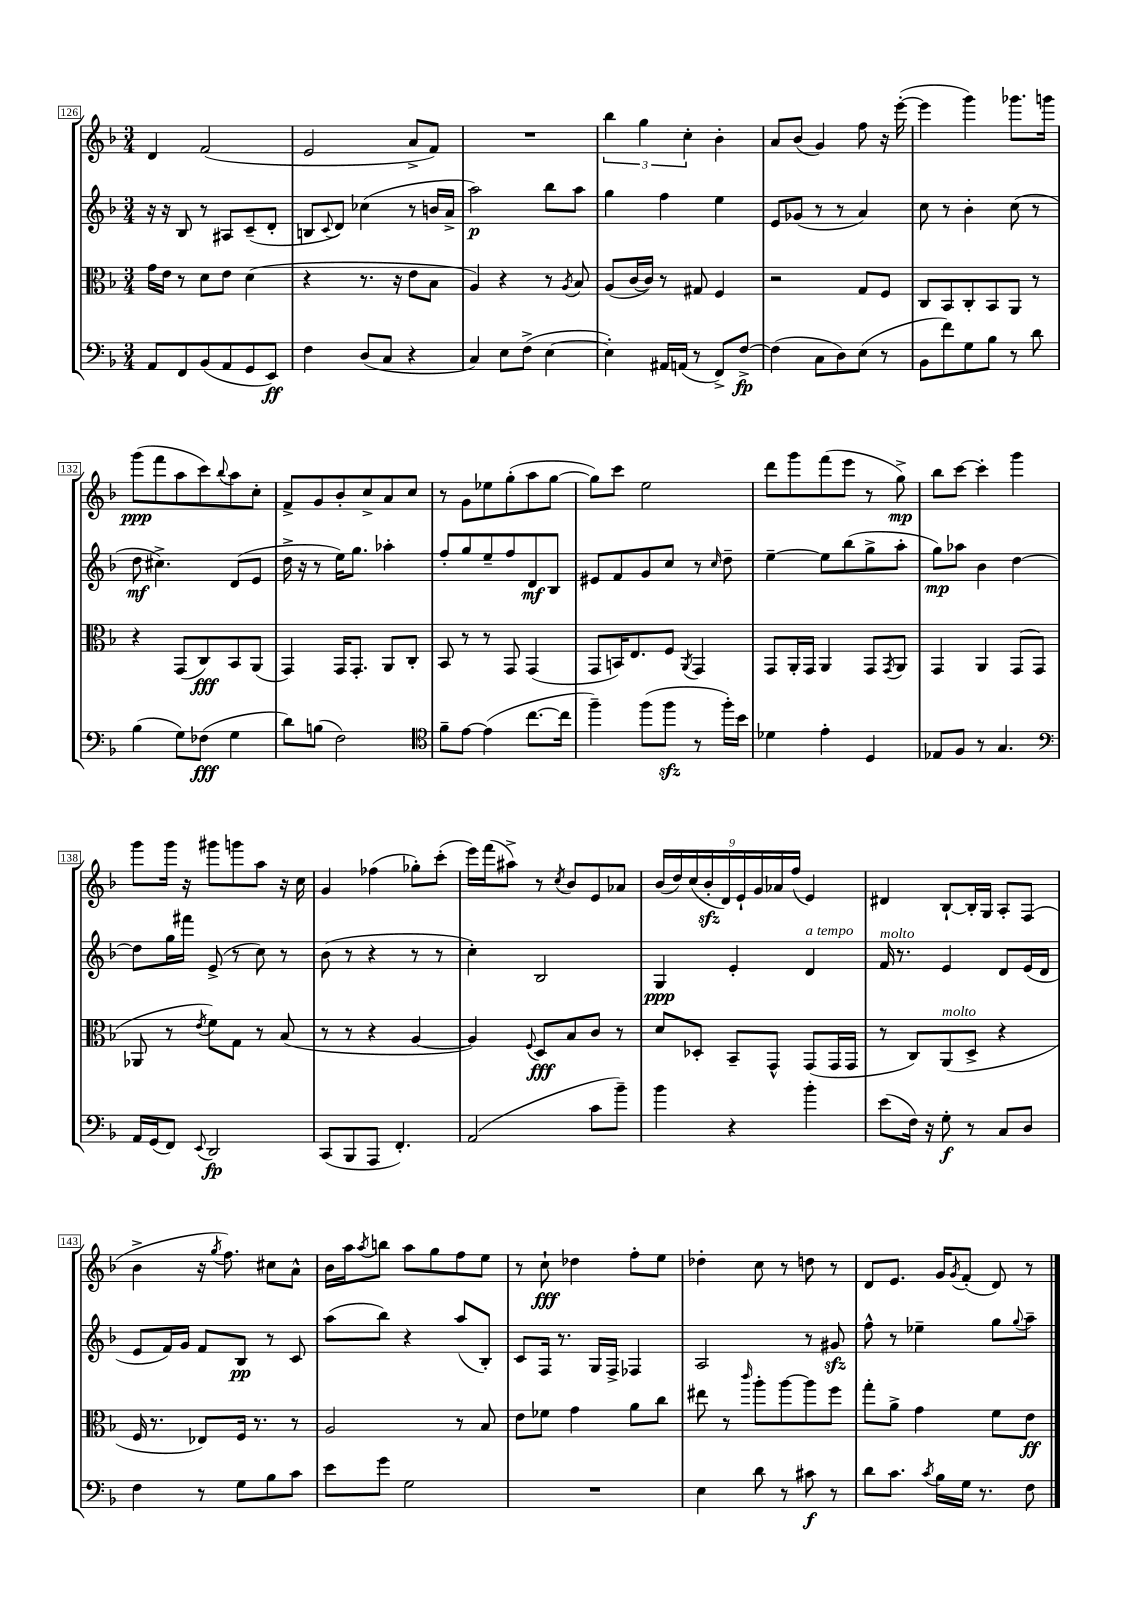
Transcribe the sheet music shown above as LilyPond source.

<<
\new StaffGroup <<
\new Staff = "s0" {
    \clef treble \key f \major \numericTimeSignature \time 3/4
    d'4 f'2( |
    e'2 a'8-> f'8) |
    R2. |
    \tuplet 3/2 { bes''4 g''4 c''4-. } bes'4-. |
    a'8 bes'8( g'4) f''8 r16 e'''16~-.( |
    e'''4 g'''4) ges'''8. g'''16 |
    g'''8\ppp( f'''8 a''8 c'''8) \appoggiatura { bes''8 } a''8 c''8-. |
    f'8-> g'8 bes'8-. c''8-> a'8 c''8 |
    r8 g'8 ees''8 g''8-.( a''8 g''8~ |
    g''8) c'''8 e''2 |
    d'''8 g'''8 f'''8( e'''8 r8 g''8->\mp) |
    bes''8 c'''8~ c'''4-. g'''4 |
    g'''8 g'''16 r16 gis'''8 g'''8 a''8 r16 c''16 |
    g'4 fes''4( ges''8-.) c'''8-.( |
    e'''16) f'''16( ais''8->) r8 \acciaccatura { c''8 } bes'8 e'8 aes'8 |
    \tuplet 9/8 { bes'16( d''16) c''16( bes'16-.\sfz d'16) e'16-! g'16 aes'16 f''16( } e'4) |
    dis'4 bes8~-! bes16-. g16 a8-. f8( |
    bes'4-> r16 \acciaccatura { g''8 } f''8.) cis''8 a'8-^ |
    bes'16 a''16 \acciaccatura { a''8 } b''8 a''8 g''8 f''8 e''8 |
    r8 c''8-!\fff des''4 f''8-. e''8 |
    des''4-. c''8 r8 d''8 r8 |
    d'8 e'8. g'16 \acciaccatura { g'8 } f'8-.( d'8) r8 \bar "|." |
}
\new Staff = "s1" {
    \clef treble \key f \major \numericTimeSignature \time 3/4
    r16 r16 bes8 r8 ais8 c'8--( d'8-. |
    b8 \appoggiatura { c'8 } d'8) ces''4( r8 b'16 a'16-> |
    a''2\p) bes''8 a''8 |
    g''4 f''4 e''4 |
    e'8 ges'8( r8 r8 a'4) |
    c''8 r8 bes'4-. c''8( r8 |
    d''8\mf cis''4.->) d'8( e'8 |
    d''16-> r16 r8 e''16) g''8. aes''4-. |
    f''8-. g''8 e''8-- f''8 d'8\mf bes8 |
    eis'8 f'8 g'8 c''8 r8 \grace { c''16 } d''8-- |
    e''4~-- e''8 bes''8( g''8-> a''8-. |
    g''8\mp) aes''8 bes'4 d''4~ |
    d''8 g''16 fis'''16 e'8->( r8 c''8) r8 |
    bes'8( r8 r4 r8 r8 |
    c''4-.) bes2 |
    g4\ppp e'4-. d'4^\markup { \italic "a tempo" } |
    f'16^\markup { \italic "molto" } r8. e'4 d'8 e'16( d'16 |
    e'8 f'16) g'16 f'8 bes8\pp r8 c'8 |
    a''8( bes''8) r4 a''8( bes8-.) |
    c'8 f16 r8. g16 f16-> fes4 |
    a2 r8 gis'8\sfz |
    f''8-^ r8 ees''4-- g''8 \appoggiatura { g''8 } a''8-- \bar "|." |
}
\new Staff = "s2" {
    \clef alto \key f \major \numericTimeSignature \time 3/4
    g'16 e'16 r8 d'8 e'8 d'4( |
    r4 r8. r16 e'8 bes8 |
    a4) r4 r8 \acciaccatura { a8 } bes8 |
    a8( c'16~ c'16) r8 gis8 f4 |
    r2 g8 f8 |
    c8 bes,8 c8-. bes,8 a,8 r8 |
    r4 g,8( c8\fff) bes,8 a,8( |
    g,4) g,16 g,8.-. a,8 c8-. |
    bes,8 r8 r8 g,8 g,4( |
    g,8 b,16) e8. f8 \acciaccatura { a,8 } g,4 |
    g,8 a,16-. g,16 a,4 g,8 \acciaccatura { g,8 } a,8 |
    g,4 a,4 g,8( g,8 |
    aes,8 r8 \acciaccatura { e'8 } f'8) g8 r8 bes8( |
    r8 r8 r4 a4~ |
    a4) \appoggiatura { f8 } d8\fff bes8 c'8 r8 |
    d'8 des8-. bes,8-- g,8-^ g,8( g,16 g,16 |
    r8 c8) a,8^\markup { \italic "molto" }( d8-> r4 |
    f16 r8. ees8) f16 r8. r8 |
    a2 r8 bes8 |
    e'8 fes'8 g'4 a'8 c''8 |
    eis''8 r8 \grace { c'''16 } a''8-. a''8~ a''8 f''8 |
    g''8-. a'8-> g'4 f'8 e'8\ff \bar "|." |
}
\new Staff = "s3" {
    \clef bass \key f \major \numericTimeSignature \time 3/4
    a,8 f,8 bes,8( a,8 g,8 e,8\ff) |
    f4 d8( c8 r4 |
    c4) e8 f8->( e4~ |
    e4-.) ais,16 a,16( r8 f,8->) f8~->\fp |
    f4( c8 d8) e8( r8 |
    bes,8 f'8) g8 bes8 r8 d'8 |
    bes4( g8) fes8\fff( g4 |
    d'8) b8( f2) |
    \clef tenor f'8-- e'8~ e'4( c''8.~ c''16 |
    f''4--) f''8( f''8\sfz r8 f''16-.) bes'16 |
    des'4 e'4-. d4 |
    ees8 f8 r8 g4. |
    \clef bass a,16 g,16( f,8) \appoggiatura { e,8 } d,2\fp |
    c,8( bes,,8 a,,8 f,4.-.) |
    a,2( c'8 bes'8--) |
    bes'4 r4 bes'4-. |
    e'8( f16) r16 g8-.\f r8 c8 d8 |
    f4 r8 g8 bes8 c'8 |
    e'8 g'8 g2 |
    R2. |
    e4 d'8 r8 cis'8\f r8 |
    d'8 c'8. \acciaccatura { c'8 } bes16 g16 r8. f8 \bar "|." |
}
>>
>>
\layout { \context { \Score currentBarNumber = #126 \override BarNumber.stencil = #(make-stencil-boxer 0.1 0.3 ly:text-interface::print) } }
